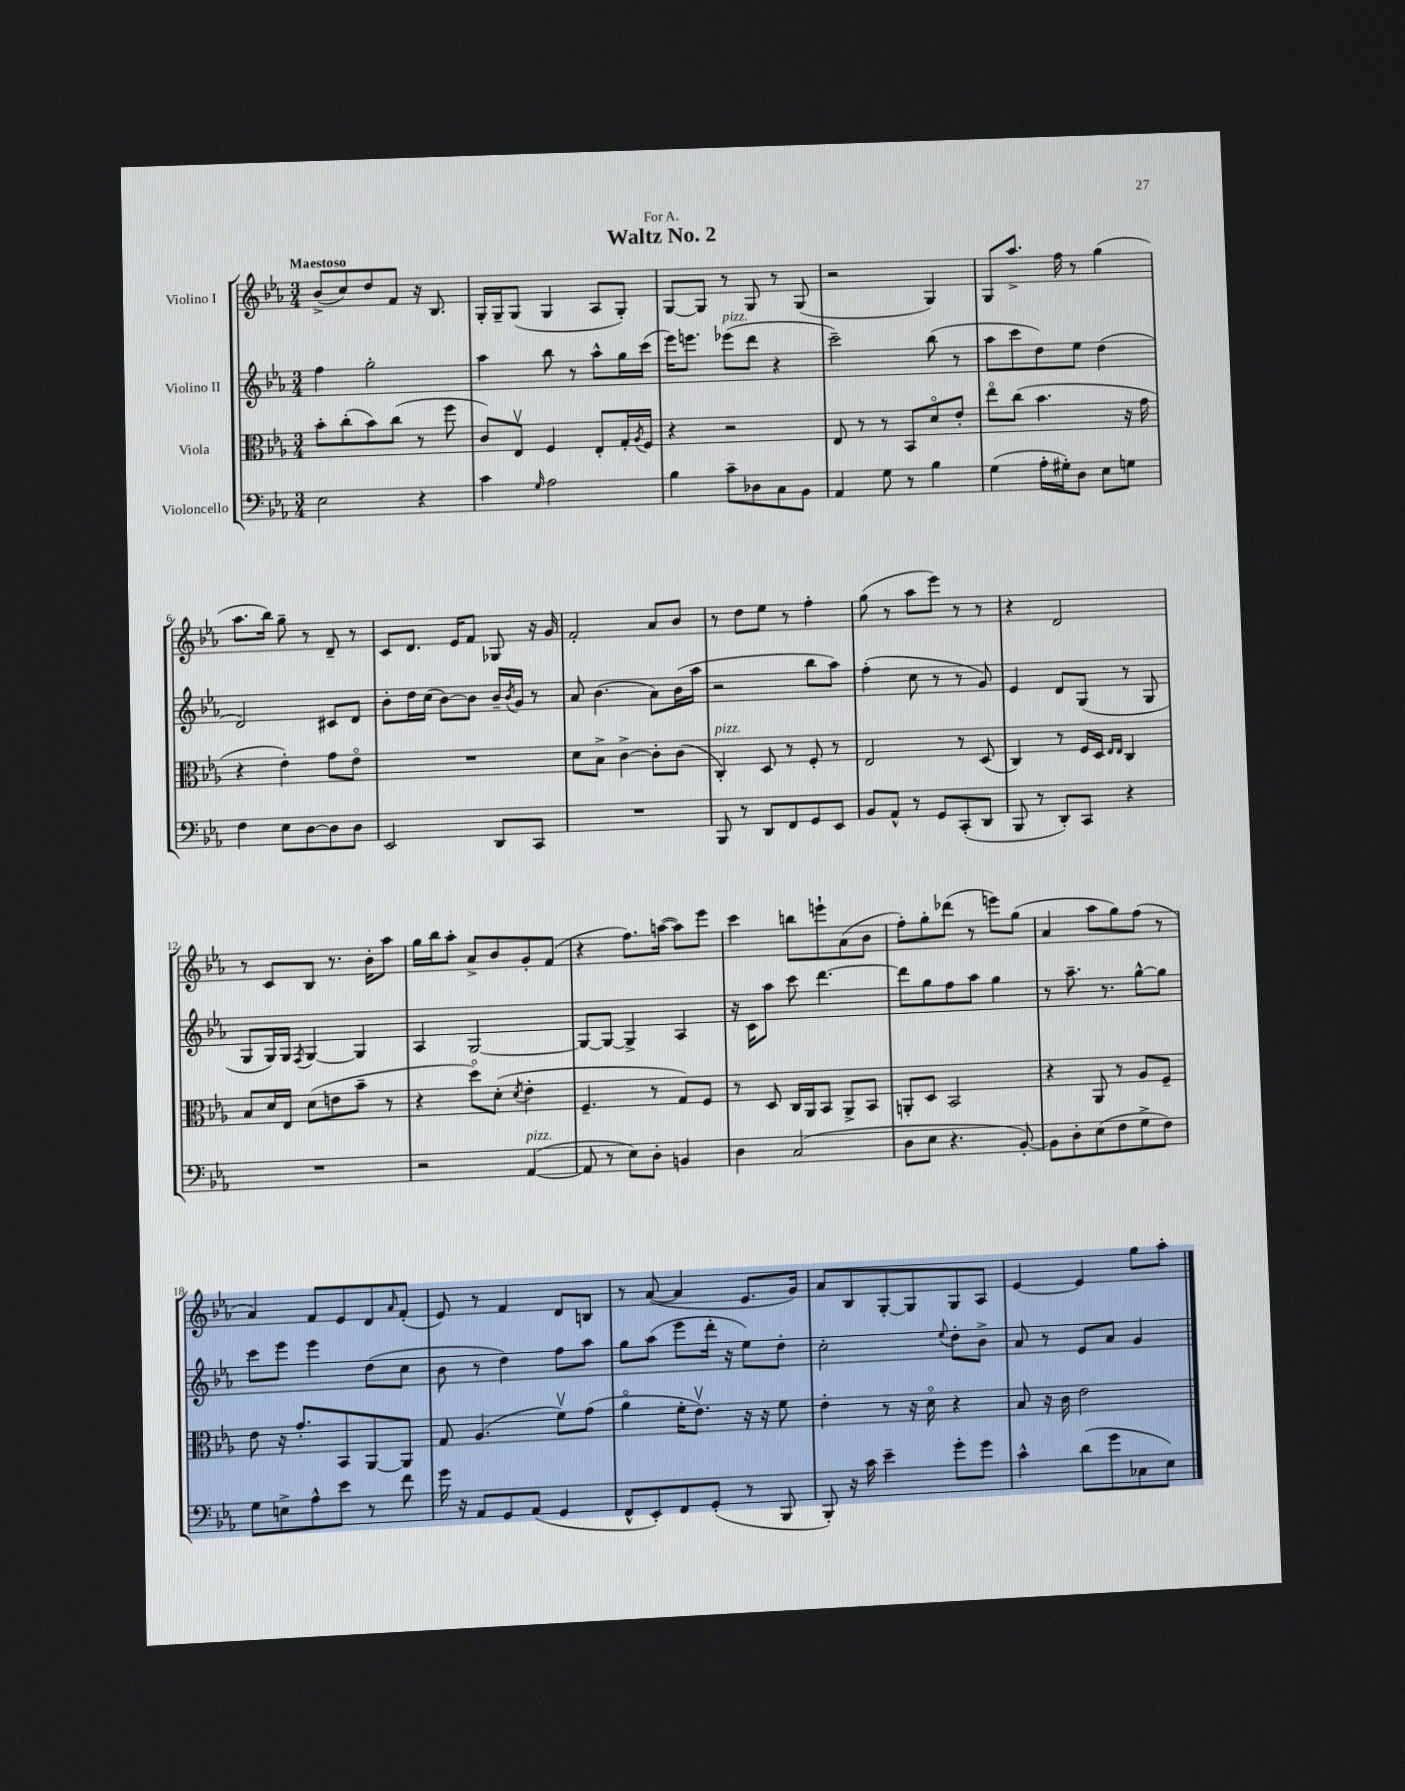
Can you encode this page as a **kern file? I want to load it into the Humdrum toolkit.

**kern	**kern	**kern	**kern
*part4	*part3	*part2	*part1
*staff4	*staff3	*staff2	*staff1
*I"Violoncello	*I"Viola	*I"Violino II	*I"Violino I
*clefF4	*clefC3	*clefG2	*clefG2
*k[b-e-a-]	*k[b-e-a-]	*k[b-e-a-]	*k[b-e-a-]
*M3/4	*M3/4	*M3/4	*M3/4
=1	=1	=1	=1
!	!	!	!LO:TX:a:B:t=Maestoso
2E-\	8b-'\L	4ff\	(8b-^/L
.	(8cc'\	.	8cc/)
.	8b-\)	2gg'\	8dd/
.	(8cc\J	.	8f/J
4r	8r	.	16r
.	.	.	8.B-/
.	8ff\	.	.
=2	=2	=2	=2
4c\	8c/L)	4aa-\	16G'/LL
.	.	.	16G~/J
.	8E-v/J	.	(8G/J
16qqG/	.	.	.
2A-\	4F/	8bb-\	4G/
.	.	8r	.
.	8E-'/L	8aa-^^\L	8A-/L
.	16G'/L	16gg\L	8G'/J)
.	8qA-/	.	.
.	16F/JJ	(16ccc\JJ	.
=3	=3	=3	=3
4B-\	4r	16eee-\KL)	[8G/L
.	.	8.eeen\J	.
.	.	.	8G/J]
!	!	!LO:TX:a:i:t=pizz.	!
8c~\L	2r	(8eee-X\L	8r
8D-X\	.	8ddd\J	8G/
8C\	.	4r	8r
8BB-\J	.	.	(8G/
=4	=4	=4	=4
4AA-/	8E-/	2ccc~\)	2r
.	8r	.	.
8G\	8r	.	.
8r	8BB-/L	.	.
4B-\	8d/	(8bb-\	4G/)
.	8e-'/J	8r	.
=5	=5	=5	=5
(4G\	8ee-\L	8aa-\L	8G/L
.	(8cc\J	8ccc\	8.aa-^/J
16A-'\LL	4.b-\	8dd\)	.
16G#X'\J)	.	.	16ff\
8D\J	.	8ee-\J	8r
8E-\L	.	(4dd\	(4gg\
8Gn\J	16r	.	.
.	16g\	.	.
!!LO:LB:g=z
=6	=6	=6	=6
4F\	4r	2d/)	8.aa-\L
.	.	.	16bb-\Jk)
8E-\L	4e-'\)	.	8gg~\
[8D\	.	.	8r
8D\]	8g\L	8c#X/L	8d~/
8D\J	8e-\J	8d/J	8r
=7	=7	=7	=7
2EE-/	2.r	8b-'\L	8c/L
.	.	16dd\L	8.d/J
.	.	(16cc\JJ	.
.	.	[8b-\L)	.
.	.	.	16e-/KL
.	.	8b-\J]	8f/J
8DD/L	.	16b-~/LL	8G-X/
.	.	8qb-/	.
.	.	16g/JJ	.
8CC/J	.	8r	16r
.	.	.	16g/
=8	=8	=8	=8
2.r	8d\L	8a-/	2f'/
.	8B-^\J	(4.b-\	.
.	[4c^\	.	.
.	8c'\L]	8a-\L)	8a-/L
.	(8c\J	(16b-\L	8b-/J
.	.	16aa-\JJ	.
=9	=9	=9	=9
!	!LO:TX:a:i:t=pizz.	!	!
8BBB-/	4C'/)	2r	8r
8r	.	.	8dd\L
8DD/L	8D/	.	8ee-\J
8FF/	8r	.	8r
8GG/	8F'/	8bb-\L	4ff'\
8EE-/J	8r	8aa-\J)	.
=10	=10	=10	=10
8BB-/L	2E-/	(4ff'\	(8gg\
8AA-^^/J	.	.	8r
8r	.	8cc\	8aa-\L
8GG/L	.	8r	8eee-\J)
(8CC'/	8r	8r	8r
8DD/J	(8D/	8g/)	8r
=11	=11	=11	=11
8BBB-/	4C/)	4e-/	4r
8r	.	.	.
8DD'/L)	8r	8d/L	2d/
8CC/J	16F/LL	(8G/J	.
.	16D/JJ	.	.
.	16qqE-/LL	.	.
.	16qqE-/JJ	.	.
4r	4C/	8r	.
.	.	8G/	.
!!LO:LB:g=z
=12	=12	=12	=12
2.r	8B-/L	8G/L	8r
.	16d/L	16G/L)	8c/L
.	16E-/JJ	16G/JJ	.
.	.	8qF/	.
.	(8d\L	[4G/	8B-/J
.	8en\	.	8.r
.	8b-~\J	4G/]	.
.	.	.	16b-'\KL
.	8r	.	8aa-\J
=13	=13	=13	=13
2r	4r	4A-/	16gg\LL
.	.	.	16bb-\J
.	.	.	8aa-'\J
.	8dd\L)	[2G/	8a-^/L
.	(8d'\J	.	8b-/
.	8qd/	.	.
!LO:TX:a:i:t=pizz.	!	!	!
([4AA-/	4e-'\	.	8g'/
.	.	.	(8f/J
=14	=14	=14	=14
8AA-/]	4.F~/	8G/L_	4r
8r	.	8G/J_	.
8E-\L)	.	4G^/]	8.ff\L)
8D'\J	8r	.	.
.	.	.	([16aan\Jk
4BBn/	8G/L)	4A-/	8aa\L])
.	8F/J	.	8eee-\J
=15	=15	=15	=15
4D\	8r	16r	4ccc\
.	.	16c\KL	.
.	8D/	8aa-\J	.
(2C/	16C/LL	8ccc\	8bbn\L
.	16AA-/J	.	.
.	8BB-/J	[4.ddd\	8eeen`\
.	8AA-^/L	.	(8a-\
.	8BB-/J	.	8b-\J
=16	=16	=16	=16
8D\L	8AAn'/L	8ddd\L]	8ff'\L)
8E-\J	8D/J	8gg\	8gg'\
4.r	2BB-/	8ff\	(8ddd-X\J
.	.	8aa-\J	8r
.	.	4gg\	8eeen\L)
[8BB-'/)	.	.	(8gg\J
=17	=17	=17	=17
8BB-\L]	4r	8r	4a-/
8D'\	.	8.aa-~\	.
(8E-\	8AA-/	.	8aa-\L
.	.	8.r	.
8F\	8r	.	8gg\)
8G^\	8A-/L	[8gg^^\L	(8ff\J
8F\J)	8F~/J	8gg\J]	8r
!!LO:LB:g=z
=18	=18	=18	=18
8G\L	8e-\	8ccc\L	4a-/)
8En^\	16r	8eee-\J	.
.	8.g'/L	.	.
8A-^^\	.	4eee-\	8f/L
8e-\J	8BB-/	.	8e-/
8r	[8AA-/	(8dd\L	8d/
.	.	.	16qqa-/
8f\	8AA-/J]	8cc\J	(8f'/J
=19	=19	=19	=19
16g\	8G/	8b-\	8e-/)
16r	.	.	.
8AA-/L	(4.A-/	8r	8r
8GG/	.	4dd\)	4f/
(8AA-/J	.	.	.
4GG/	8fv\L)	8ff\L	8d/L
.	(8g\J	8aa-\J	8Bn/J
=20	=20	=20	=20
8FF^^/L	4a-\	8gg\L	8r
8EE-'/)	.	(8aa-\J	([8a-/
8FF/	16f'\KL	8eee-\L	4a-/]
.	8.e-v\J)	.	.
(8GG'/J	.	16ddd'\Jk	.
.	.	16r	.
8r	16r	8ee-\L)	8.e-/L
.	16r	.	.
8BBB-/	8f\	8dd'\J	.
.	.	.	16g/Jk)
=21	=21	=21	=21
8BBB-'/)	4e-'\	2cc'\	8a-/L
16r	.	.	8B-/
16c\	.	.	.
4e-~\	8r	.	[8G'/
.	16r	.	8G/]
.	16d\	.	.
.	.	8qqee-/	.
8g'\L	4r	8dd'\L	8G/
8g\J	.	8b-^\J	8A-/J
=22	=22	=22	=22
4c^^\	8B-/	8a-/	[4e-/
.	16r	8r	.
.	16c\	.	.
(8d\L	2e-\	8e-/L	4e-/]
8g\	.	8a-/J	.
8C-X\	.	4g/	8gg\L
8E-\J)	.	.	8aa-'\J
==	==	==	==
*-	*-	*-	*-
